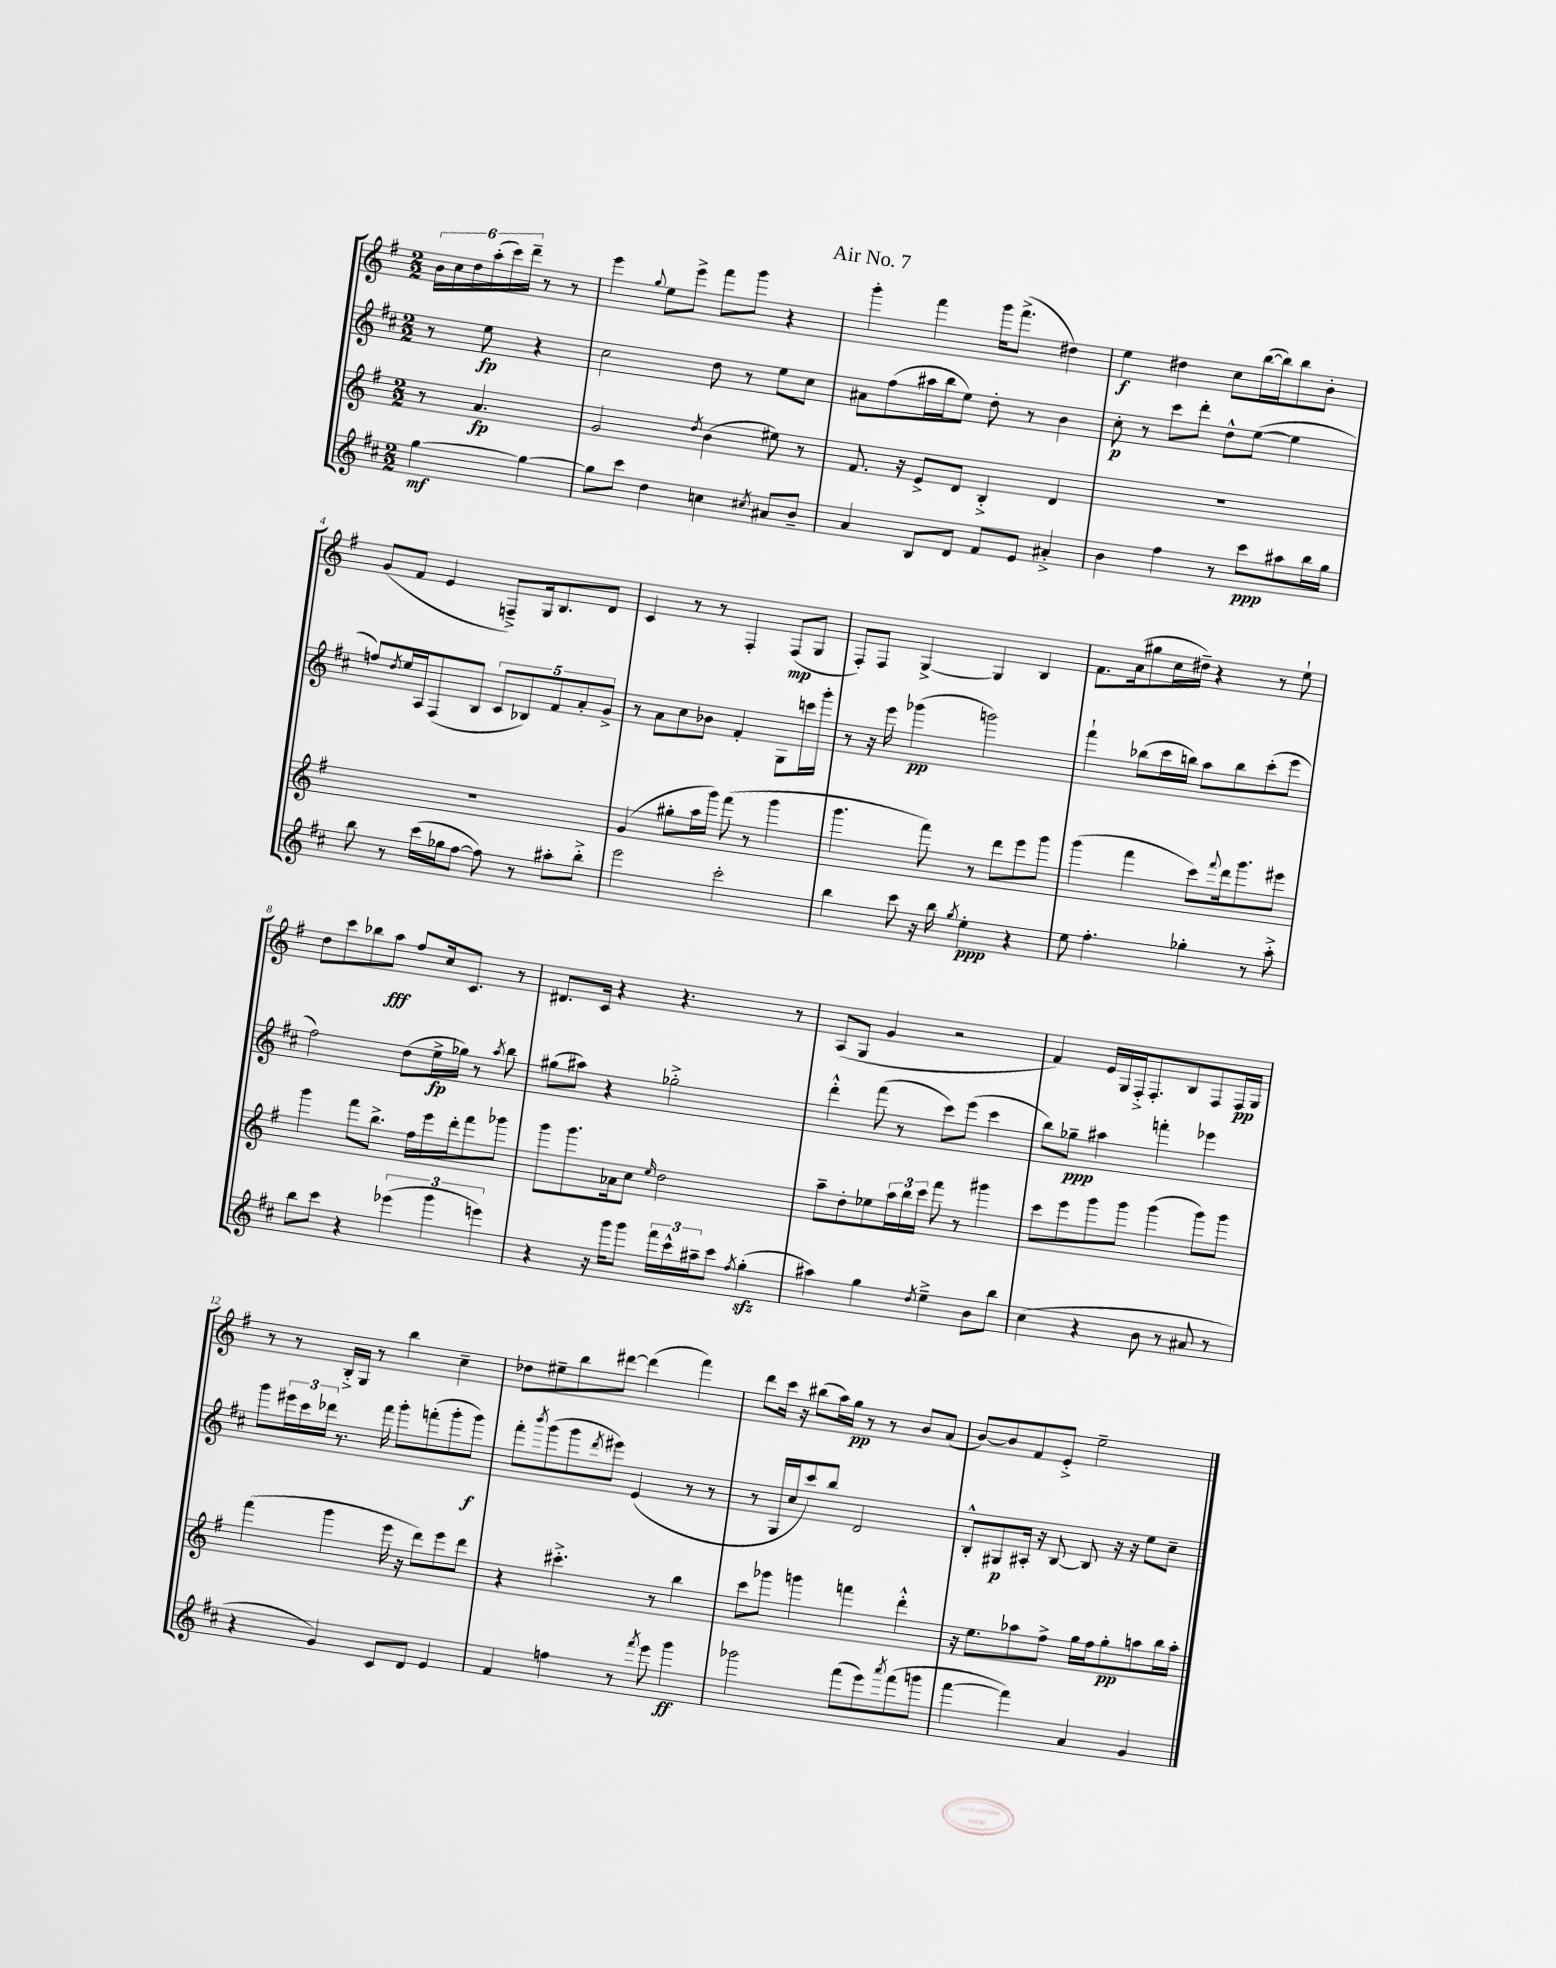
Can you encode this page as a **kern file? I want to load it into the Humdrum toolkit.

**kern	**dynam	**kern	**dynam	**kern	**dynam	**kern	**dynam
*part4	*part4	*part3	*part3	*part2	*part2	*part1	*part1
*staff4	*staff4	*staff3	*staff3	*staff2	*staff2	*staff1	*staff1
*clefG2	*	*clefG2	*	*clefG2	*	*clefG2	*
*k[f#c#]	*	*k[f#]	*	*k[f#c#]	*	*k[f#]	*
*M2/2	*	*M2/2	*	*M2/2	*	*M2/2	*
=	=	=	=	=	=	=	=
[4gg\	mf	8r	.	8r	.	24b\LL	.
.	.	.	.	.	.	24cc\	.
.	.	.	.	.	.	24dd\	.
.	.	4.a/	fp	8ee\	fp	(24aa'\	.
.	.	.	.	.	.	24ccc\)	.
.	.	.	.	.	.	24ddd~\JJ	.
4gg\_	.	.	.	4r	.	8r	.
.	.	.	.	.	.	8r	.
=1	=1	=1	=1	=1	=1	=1	=1
8gg\L]	.	2g/	.	2cc#\	.	4eee\	.
8ccc#\J	.	.	.	.	.	.	.
.	.	.	.	.	.	8qqgg/	.
4dd\	.	.	.	.	.	8ee\L	.
.	.	.	.	.	.	8eee^\J	.
.	.	8qdd/	.	.	.	.	.
4ccn\	.	(4b\	.	8dd\	.	8fff#\L	.
.	.	.	.	8r	.	8ggg\J	.
8qcc#X/	.	.	.	.	.	.	.
8a#X/L	.	8ee#X\)	.	8ee\L	.	4r	.
8b~/J	.	8r	.	8cc#\J	.	.	.
=2	=2	=2	=2	=2	=2	=2	=2
4a/	.	8.f#/	.	8a#X\L	.	4ggg'\	.
.	.	.	.	(8ff#\	.	.	.
.	.	16r	.	.	.	.	.
8B/L	.	8e^/L	.	16aa#X\L	.	4fff#\	.
.	.	.	.	16bb\J	.	.	.
8d/J	.	8d/J	.	8ee\J)	.	.	.
8f#/L	.	4B'^/	.	8dd'\	.	16ggg\KL	.
.	.	.	.	.	.	(8.fff#^\J	.
8e/J	.	.	.	8r	.	.	.
4a#X'^/	.	4d/	.	4b\	.	4dd#X\)	.
=3	=3	=3	=3	=3	=3	=3	=3
4b\	.	1r	.	8cc#'\	p	4ee\	f
.	.	.	.	8r	.	.	.
4ff#\	.	.	.	8ccc#\L	.	4dd#X\	.
.	.	.	.	8ddd'\J	.	.	.
8r	.	.	.	8dd^^\L	.	8cc\L	.
8ccc#\L	ppp	.	.	([8ee\J	.	([16bb\L	.
.	.	.	.	.	.	16bb\J])	.
8aa#X\	.	.	.	4ee\]	.	8bb\	.
16bb\L	.	.	.	.	.	8b'\J	.
16gg\JJ	.	.	.	.	.	.	.
!!LO:LB:g=z
=4	=4	=4	=4	=4	=4	=4	=4
8bb\	.	1r	.	8ffn/L)	.	(8g/L	.
.	.	.	.	8qdd/	.	.	.
8r	.	.	.	16ee/L	.	8f#/J	.
.	.	.	.	16A/J	.	.	.
(16ccc#\LL	.	.	.	(8F#/	.	4e/	.
16gg-X\J	.	.	.	.	.	.	.
[8ff#\J	.	.	.	8B/J	.	.	.
8ff#\])	.	.	.	10c#/L	.	8Fn~^/L)	.
.	.	.	.	10B-X/)	.	.	.
8r	.	.	.	.	.	16G/k	.
.	.	.	.	.	.	8.B/	.
.	.	.	.	10f#/	.	.	.
8aa#X'\L	.	.	.	.	.	.	.
.	.	.	.	10a'/	.	.	.
8bb'^\J	.	.	.	.	.	8d/J	.
.	.	.	.	10g^/J	.	.	.
=5	=5	=5	=5	=5	=5	=5	=5
2eee\	.	(4g/	.	8r	.	4c/	.
.	.	.	.	8a\L	.	.	.
.	.	8gg#X'\L	.	8cc#\	.	8r	.
.	.	16aa\L	.	8b-X\J	.	8r	.
.	.	16ggg\JJ)	.	.	.	.	.
2ccc#'\	.	(8fff#\	.	4f#'/	.	4F#'/	.
.	.	8r	.	.	.	.	.
.	.	4ggg\	.	8G\L	.	(8F#/L	mp
.	.	.	.	16cccn\L	.	8G/J	.
.	.	.	.	16ggg'\JJ	.	.	.
=6	=6	=6	=6	=6	=6	=6	=6
4bb\	.	4.ggg\	.	8r	.	8F#'/L)	.
.	.	.	.	16r	.	8F#/J	.
.	.	.	.	16eee\	.	.	.
8ccc#\	.	.	.	(4ggg-X\	pp	[4G^/	.
16r	.	8fff#\)	.	.	.	.	.
16bb\	.	.	.	.	.	.	.
8qgg/	.	.	.	.	.	.	.
4ee'\	ppp	8r	.	2gggn\)	.	4G/]	.
.	.	8ddd\L	.	.	.	.	.
4r	.	8eee\	.	.	.	4B/	.
.	.	8ggg\J	.	.	.	.	.
=7	=7	=7	=7	=7	=7	=7	=7
8ee\	.	(4ggg\	.	4fff#`\	.	8.f#\L	.
4.ff#'\	.	.	.	.	.	.	.
.	.	.	.	.	.	(16a\k	.
.	.	4fff#\	.	(8bb-X\L	.	8gg#X\	.
.	.	.	.	16ccc#\L	.	16cc\L	.
.	.	.	.	16bbn\JJ)	.	16dd#X~\JJ)	.
4gg-X'\	.	8ccc\L)	.	8aa\L	.	4r	.
.	.	8qqfff#/	.	.	.	.	.
.	.	16ddd\k	.	8bb\	.	.	.
.	.	8.ggg\	.	.	.	.	.
8r	.	.	.	(8ccc#'\	.	8r	.
8aa'^\	.	8eee#X\J	.	8eee\J	.	8ee`\	.
!!LO:LB:g=z
=8	=8	=8	=8	=8	=8	=8	=8
8bb\L	.	4ggg\	.	2ff#\)	.	8dd\L	.
8ccc#\J	.	.	.	.	.	8ccc\	.
4r	.	8fff#\L	.	.	.	8bb-X\	.
.	.	8.bb^\J	.	.	.	8aa\J	fff
(6eee-X\	.	.	.	(8dd\L	.	8ff#/L	.
.	.	16ff#\LL	.	.	.	.	.
.	.	16eee\	.	16ee^\L	fp	16cc/k	.
6ggg\	.	.	.	.	.	.	.
.	.	16ddd'\J	.	16gg-X\JJ)	.	8.c/J	.
.	.	8fff#\	.	8r	.	.	.
6eeen\)	.	.	.	.	.	.	.
.	.	.	.	8qaa/	.	.	.
.	.	8ggg-X\J	.	8bb\	.	8r	.
=9	=9	=9	=9	=9	=9	=9	=9
4r	.	8ggg\L	.	(8gg#X\L	.	8.d#X/L	.
.	.	8.ggg\	.	8aa#X\J)	.	.	.
.	.	.	.	.	.	16c/Jk	.
16r	.	.	.	4r	.	4r	.
16ggg\KL	.	16a-X\k	.	.	.	.	.
8ggg\J	.	8cc\J	.	.	.	.	.
.	.	16qqee/	.	.	.	.	.
24fff#\LL	.	2dd\	.	2gg-X'^\	.	4.r	.
24ccc#^^\	.	.	.	.	.	.	.
24aa#X~\J	.	.	.	.	.	.	.
8ccc#\J	.	.	.	.	.	.	.
8qff#/	.	.	.	.	.	.	.
(4ggzz'\	.	.	.	.	.	.	.
.	.	.	.	.	.	8r	.
=10	=10	=10	=10	=10	=10	=10	=10
4aa#X\)	.	8aa~\L	.	4ddd'^^\	.	(8A/L	.
.	.	8dd'\	.	.	.	8G/J	.
4gg\	.	8ee-X\	.	(8fff#\	.	4g/	.
.	.	24aa\L	.	8r	.	.	.
.	.	24bb\	.	.	.	.	.
.	.	24ccc\JJ	.	.	.	.	.
8qdd/	.	.	.	.	.	.	.
4ee~^\	.	8fff#\	.	8ccc#\L)	.	2r	.
.	.	8r	.	(8eee\J	.	.	.
8b\L	.	4ggg#X\	.	4ccc#\	.	.	.
8bb\J	.	.	.	.	.	.	.
=11	=11	=11	=11	=11	=11	=11	=11
(4cc#\	.	8ccc\L	.	8bb\L)	.	4f#/)	.
.	.	8eee\	.	8gg-X~\J	ppp	.	.
4r	.	8ggg\	.	4aa#X\	.	16e/LL	.
.	.	.	.	.	.	16G/	.
.	.	8ggg\J	.	.	.	16F#'^/J	.
.	.	.	.	.	.	8.F#'/	.
8b\	.	(4ggg\	.	4fffn'\	.	.	.
8r	.	.	.	.	.	8B/	.
8a#X/	.	8ggg\L)	.	4eee-X\	.	8F#/	.
8r	.	8ggg\J	.	.	.	16F#/L	pp
.	.	.	.	.	.	16G/JJ	.
!!LO:LB:g=z
=12	=12	=12	=12	=12	=12	=12	=12
4r	.	(4fff#\	.	8ggg\L	.	8r	.
.	.	.	.	24eee#X\L	.	8r	.
.	.	.	.	24ccc#\	.	.	.
.	.	.	.	24ddd-X\JJ	.	.	.
4g/)	.	4ggg\	.	8.r	.	16B'^/LL	.
.	.	.	.	.	.	16G/JJ	.
.	.	.	.	.	.	8r	.
.	.	.	.	16fff#\	.	.	.
8c#/L	.	16eee\	.	8ggg'\L	.	4bb\	.
.	.	16r	.	.	.	.	.
8d/J	.	8ddd\L)	.	(8fffn'\	.	.	.
4e/	.	8eee\	.	8ggg'\	.	4cc~\	.
.	.	8ddd\J	.	8ggg\J)	f	.	.
=13	=13	=13	=13	=13	=13	=13	=13
4f#/	.	4r	.	8fff#'\L	.	8dd-X\L	.
.	.	.	.	8qbbb/	.	.	.
.	.	.	.	(8ggg\	.	8ee#X~\	.
4ffn\	.	4.ccc#X'^\	.	8ggg\	.	8bb\	.
.	.	.	.	8qddd/	.	.	.
.	.	.	.	8eee#X\J)	.	[8ddd#X\J	.
8r	.	.	.	(4e/	.	(4ddd#\]	.
8qfff#/	.	.	.	.	.	.	.
8eee\	.	8r	.	.	.	.	.
4ggg\	ff	4bb\	.	8r	.	4fff#\)	.
.	.	.	.	8r	.	.	.
=14	=14	=14	=14	=14	=14	=14	=14
2ggg-X\	.	8ccc\L	.	8r	.	8ddd\L	.
.	.	8ggg-X\J	.	16G/LL	.	16ccc\Jk	.
.	.	.	.	16cc#/J	.	16r	.
.	.	4gggn\	.	8ccc#/)	.	(8bb#X\L	.
.	.	.	.	8bb/J	.	16aa\L)	.
.	.	.	.	.	.	16gg\JJ	pp
(8fff#\L	.	4fffn\	.	2d/	.	8r	.
8eee\)	.	.	.	.	.	8r	.
8qaaa/	.	.	.	.	.	.	.
(8fff#\	.	4ddd'^^\	.	.	.	8b/L	.
8gggn\J	.	.	.	.	.	(8a/J	.
=15	=15	=15	=15	=15	=15	=15	=15
[4fff#\	.	16r	.	8B'^^/L	.	[8b/L)	.
.	.	8.ee\L	.	.	.	.	.
.	.	.	.	8G#X/	p	8b/]	.
4fff#\])	.	8aa-X\	.	16A#X'/Jk	.	8f#/	.
.	.	.	.	16r	.	.	.
.	.	8ff#^\J	.	[8B/	.	8e'^/J	.
4a/	.	16gg\LL	.	8B/]	.	2ee~\	.
.	.	16ff#\J	.	.	.	.	.
.	.	8gg'\	pp	16r	.	.	.
.	.	.	.	16r	.	.	.
4g/	.	8aan\	.	8ee\L	.	.	.
.	.	16bb\L	.	8cc#~\J	.	.	.
.	.	16aa'\JJ	.	.	.	.	.
==	==	==	==	==	==	==	==
*-	*-	*-	*-	*-	*-	*-	*-
